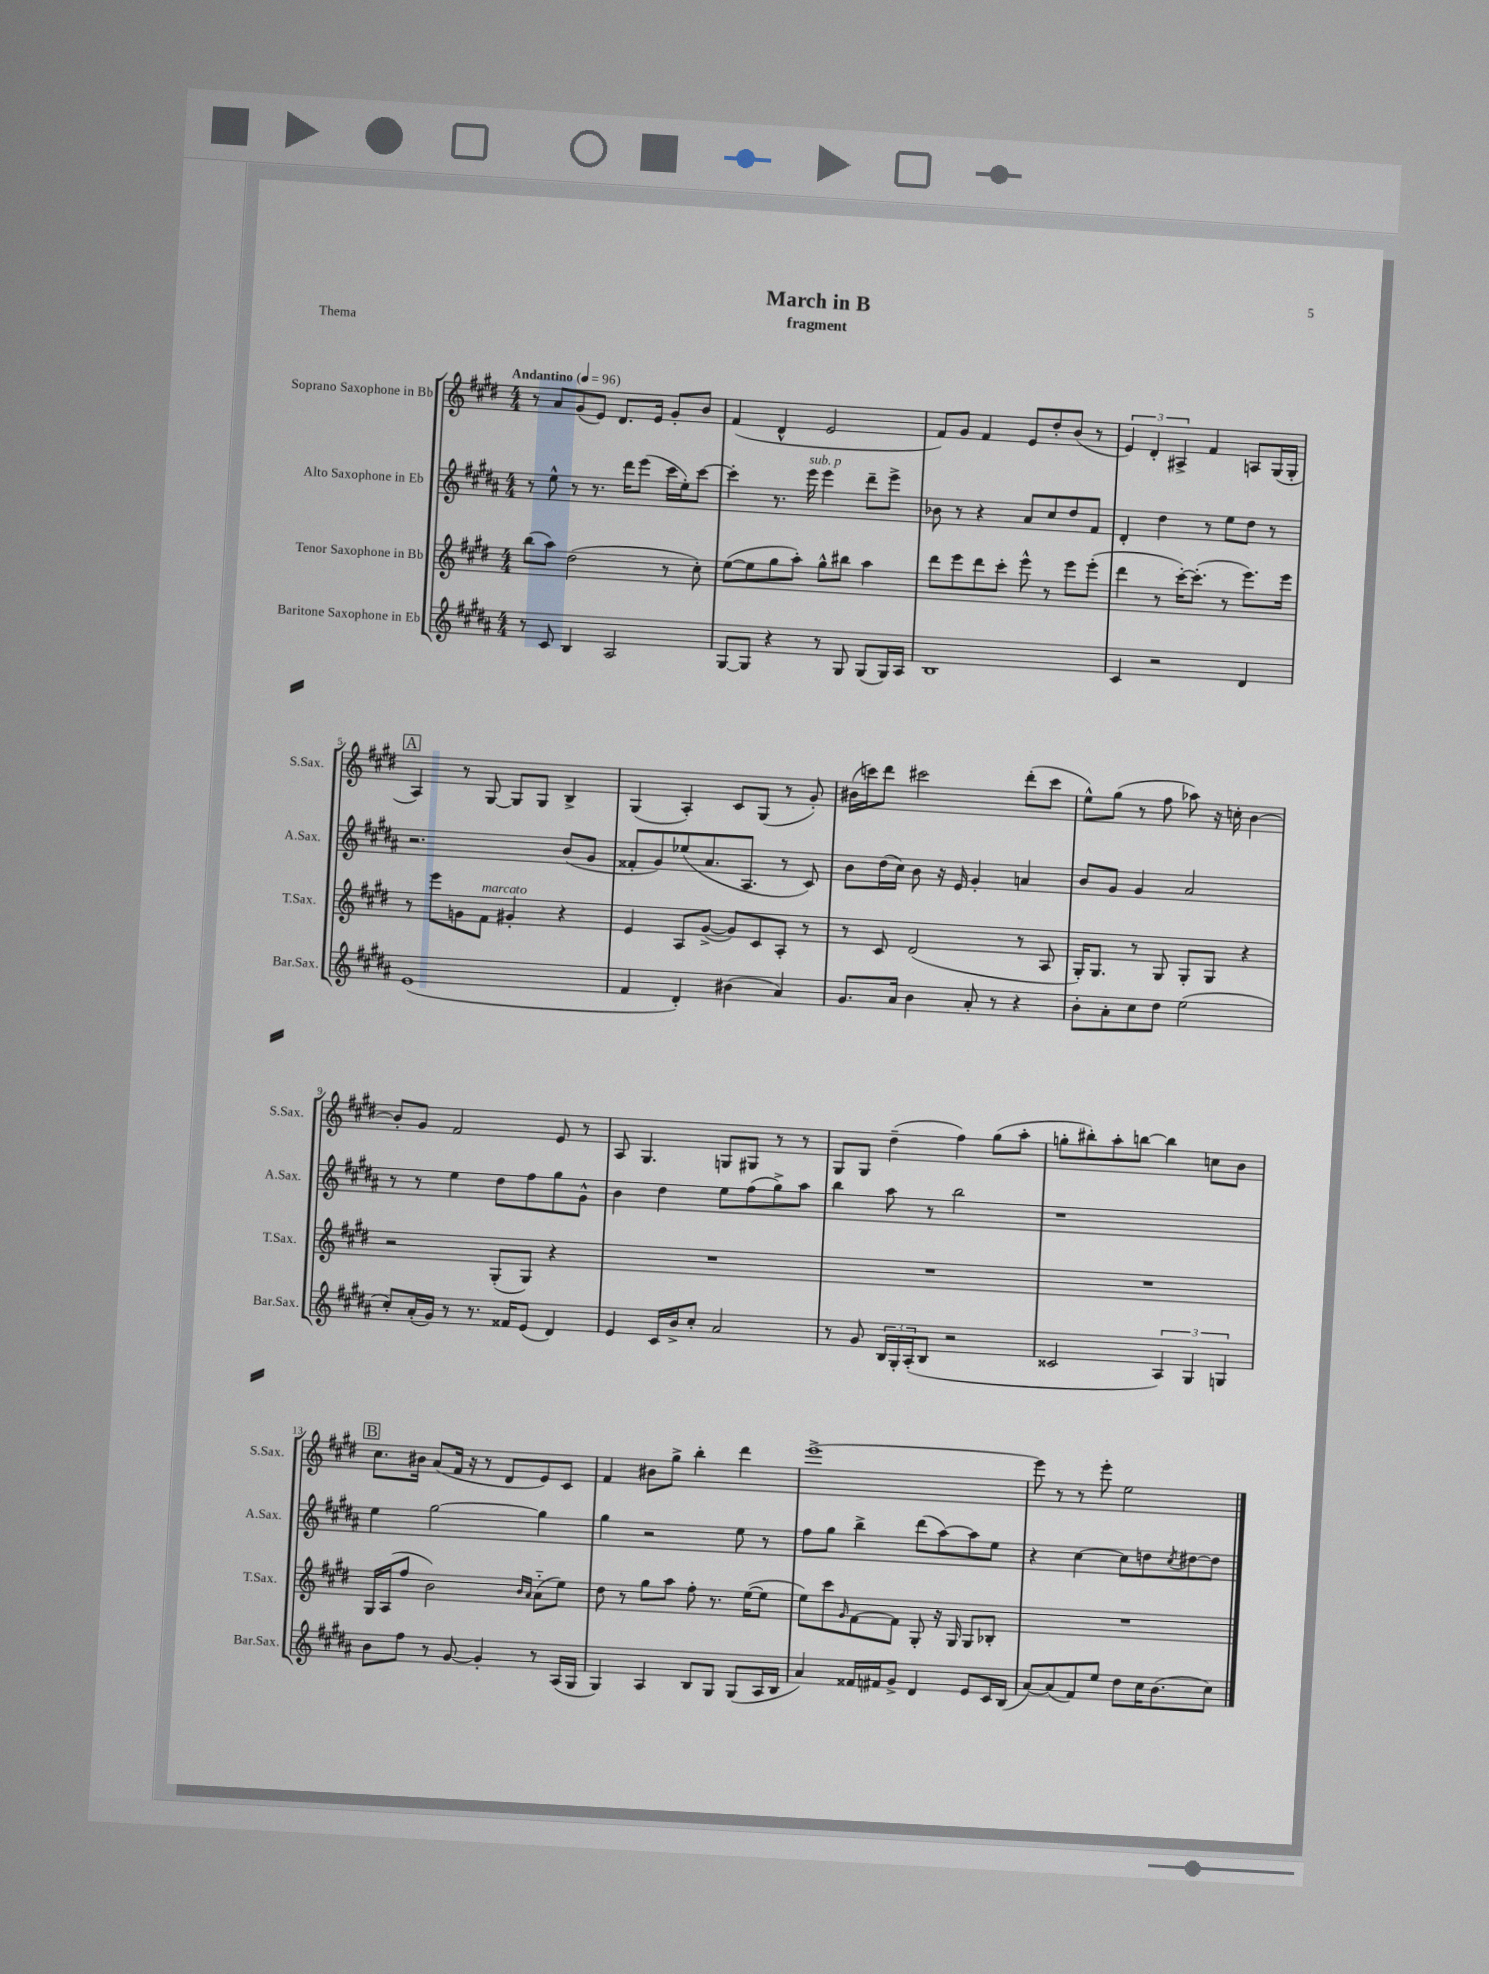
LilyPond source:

\header { title = "March in B" subtitle = "fragment" piece = "Thema" }
<<
\new StaffGroup <<
\new Staff = "s0" \with { instrumentName = "Soprano Saxophone in Bb" shortInstrumentName = "S.Sax." } {
    \clef treble \key e \major \numericTimeSignature \time 4/4 \tempo "Andantino" 4 = 96
    r8 a'8 gis'8( e'8) dis'8. e'16 gis'8-. b'8 |
    fis'4( dis'4-^ e'2 |
    fis'8) gis'8 fis'4 e'8 dis''8-. b'8( r8 |
    \tuplet 3/2 { e'4) dis'4-. ais4-> } fis'4 a8 gis16( gis16-. |
    \mark \markup { \box "A" } a4) r8 gis8~ gis8 gis8 b4-> |
    gis4( a4-.) cis'8 gis8( r8 gis'8-.) |
    bis'16( c'''16) dis'''8 cis'''2 dis'''8-.( cis'''8 |
    e''8-^) gis''8( r8 fis''8 aes''8) r16 c''16-. b'4~ |
    b'8-. gis'8 fis'2 e'8 r8 |
    a8 gis4. g8 gis8 r8 r8 |
    gis8 gis8 dis''4--( fis''4) gis''8( a''8-. |
    g''8-. bis''8-.) a''8-. b''8~ b''4 c''8 b'8 |
    \mark \markup { \box "B" } cis''8. bis'16 a'8( fis'16 r16 r8 dis'8 e'8) cis'8 |
    fis'4 bis'8 gis''8-> b''4-. dis'''4 |
    e'''1~-> |
    e'''8 r8 r8 e'''8-. e''2 \bar "|." |
}
\new Staff = "s1" \with { instrumentName = "Alto Saxophone in Eb" shortInstrumentName = "A.Sax." } {
    \clef treble \key b \major \numericTimeSignature \time 4/4
    r8 e''8-^ r8 r8. dis'''16 e'''8( cis'''16 e''16-.) cis'''8~ |
    cis'''4-. r8. e'''16^\markup { \italic "sub. p" } e'''4 dis'''8-- e'''8-> |
    bes'8 r8 r4 ais'8 cis''8 dis''8 fis'8 |
    dis'4-. dis''4 r8 e''8 dis''8 r8 |
    \mark \markup { \box "A" } r2. b'8( gis'8 |
    fisis'8-. gis'8) ees''8( ais'8. ais8. r8 cis'8) |
    b'8 dis''16( cis''16) b'8 r16 e'16 gis'4-. a'4 |
    b'8 gis'8 gis'4 ais'2 |
    r8 r8 e''4 dis''8 fis''8 gis''8 gis'8-^ |
    b'4 dis''4 e''8 fis''8( gis''8->) ais''8 |
    b''4 ais''8 r8 b''2 |
    r1 |
    \mark \markup { \box "B" } e''4 gis''2~ gis''4 |
    gis''4 r2 e''8 r8 |
    fis''8 gis''8 b''4-> dis'''8( ais''8~) ais''8 e''8 |
    r4 cis''4~ cis''8 d''8 \acciaccatura { cis''8 } dis''8~ dis''8 \bar "|." |
}
\new Staff = "s2" \with { instrumentName = "Tenor Saxophone in Bb" shortInstrumentName = "T.Sax." } {
    \clef treble \key e \major \numericTimeSignature \time 4/4
    b''8( a''8) dis''2( r8 cis''8-.) |
    e''8~( e''8 gis''8 a''8-.) gis''8-^ bis''8 a''4 |
    dis'''8 e'''8 dis'''8 cis'''8-. e'''8-^ r8 e'''8 e'''8-.( |
    dis'''4 r8 cis'''16~-.) cis'''8.-.( r8 e'''8.) e'''16 |
    \mark \markup { \box "A" } r8 e'''8 g'8 fis'8^\markup { \italic "marcato" } gis'4-. r4 |
    e'4 a8 gis'8~->( gis'8) cis'8 a8-. r8 |
    r8 cis'8 dis'2( r8 a8 |
    gis16-.) gis8. r8 gis8 gis8-. gis8 r4 |
    r2 gis8-.( gis8) r4 |
    R1 |
    R1 |
    R1 |
    \mark \markup { \box "B" } gis16 a16( fis''8 b'2) \grace { b'16 a'16 } a'8-_( e''8) |
    dis''8 r8 gis''8 a''8 fis''8-. r8. e''16~( e''8 |
    e''8) cis'''8 \grace { gis'16 } fis'8~ fis'8 gis8-. r16 gis16 gis8 bes8-. |
    R1 \bar "|." |
}
\new Staff = "s3" \with { instrumentName = "Baritone Saxophone in Eb" shortInstrumentName = "Bar.Sax." } {
    \clef treble \key b \major \numericTimeSignature \time 4/4
    r8 cis'8 b4 ais2 |
    gis8~ gis8 r4 r8 gis8 gis8( gis16) ais16 |
    b1 |
    cis'4 r2 dis'4 |
    \mark \markup { \box "A" } e'1( |
    fis'4 dis'4-.) bis'4( ais'4) |
    gis'8. ais'16 b'4 ais'8-. r8 r4 |
    b'8-. ais'8-. cis''8 dis''8 e''2( |
    cis''8-.) ais'16-.( gis'16) r8 r8. fisis'16 e'8( dis'4) |
    e'4 cis'16 b'16-> cis''8-. ais'2 |
    r8 gis'8 \tuplet 3/2 { b16 gis16-. ais16-.( } b8 r2 |
    cisis'2 \tuplet 3/2 { ais4) gis4 g4 } |
    \mark \markup { \box "B" } b'8 fis''8 r8 gis'8~ gis'4-. r8 ais16( gis16 |
    gis4) ais4 b8 gis8 gis8( ais16 b16 |
    ais'4) fisis'16 fis'16 gis'8-> dis'4 e'8 cis'16 b16( |
    ais'8~) ais'8( fis'8) e''8 dis''8 cis''16 b'8.( cis''8) \bar "|." |
}
>>
>>
